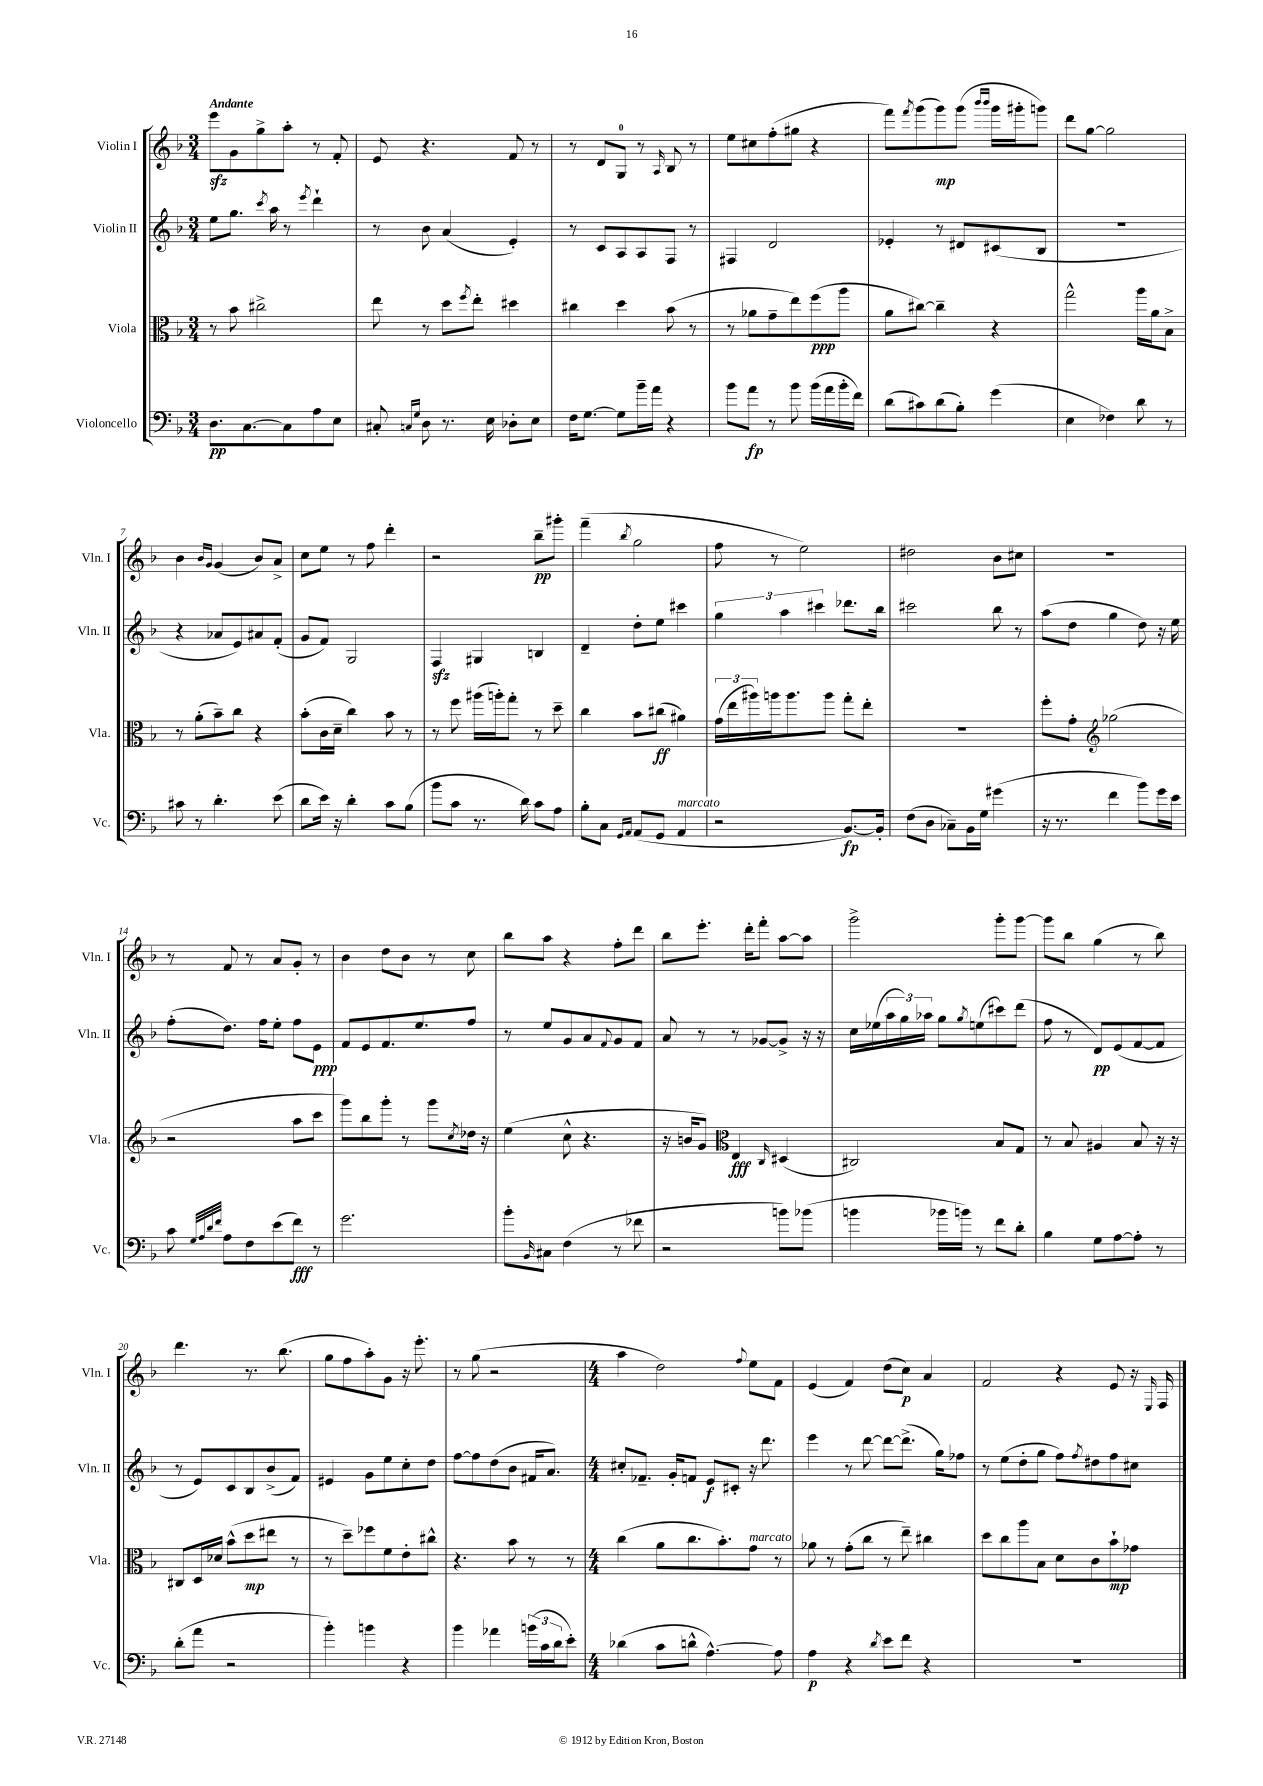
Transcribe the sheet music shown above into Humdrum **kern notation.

**kern	**dynam	**kern	**dynam	**kern	**dynam	**kern	**dynam
*part4	*part4	*part3	*part3	*part2	*part2	*part1	*part1
*staff4	*staff4	*staff3	*staff3	*staff2	*staff2	*staff1	*staff1
*I"Violoncello	*	*I"Viola	*	*I"Violin II	*	*I"Violin I	*
*I'Vc.	*	*I'Vla.	*	*I'Vln. II	*	*I'Vln. I	*
*clefF4	*	*clefC3	*	*clefG2	*	*clefG2	*
*k[b-]	*	*k[b-]	*	*k[b-]	*	*k[b-]	*
*M3/4	*	*M3/4	*	*M3/4	*	*M3/4	*
=1	=1	=1	=1	=1	=1	=1	=1
!	!	!	!	!	!	!LO:TX:a:B:t=Andante	!
8.D\L	pp	8r	.	8ee\L	.	8eeezz\L	.
.	.	8b-\	.	8.gg\J	.	8g\	.
[8.C\	.	.	.	.	.	.	.
.	.	2cc#X^\	.	.	.	8gg^\	.
.	.	.	.	8qccc/	.	.	.
.	.	.	.	16aa\	.	.	.
8C\]	.	.	.	8r	.	8aa'\J	.
.	.	.	.	8qeee/	.	.	.
8A\	.	.	.	4ddd`\	.	8r	.
8E\J	.	.	.	.	.	8f'/	.
=2	=2	=2	=2	=2	=2	=2	=2
8C#X'/	.	8ee\	.	8r	.	8e/	.
16qqCn/LL	.	.	.	.	.	.	.
16qqG/JJ	.	.	.	.	.	.	.
8D\	.	8r	.	8b-\	.	4.r	.
8.r	.	8dd\L	.	(4a/	.	.	.
.	.	8qff/	.	.	.	.	.
.	.	8ee'\J	.	.	.	.	.
16E\	.	.	.	.	.	.	.
8D-X'\L	.	4dd#X\	.	4e'/)	.	8f/	.
8E\J	.	.	.	.	.	8r	.
=3	=3	=3	=3	=3	=3	=3	=3
16F\KL	.	4cc#X\	.	8r	.	8r	.
[8.G\J	.	.	.	.	.	.	.
.	.	.	.	8c/L	.	8d/L	.
8G\L]	.	4dd\	.	8A/	.	8G/J	.
16b-~\L	.	.	.	8A/	.	8r	.
16a\JJ	.	.	.	.	.	.	.
.	.	.	.	.	.	16qqA/	.
4r	.	(8b-\	.	8F/J	.	8B-/	.
.	.	8r	.	8r	.	8r	.
=4	=4	=4	=4	=4	=4	=4	=4
8b-\L	.	8r	.	4F#X/	.	8ee\L	.
8a\J	fp	8a-X\L	.	.	.	8cc#X\	.
8r	.	8g~\	.	2d/	.	(8ff'\	.
8b-\	.	8ee\)	.	.	.	8gg#X\J	.
(16b-\LL	.	(8ff\	ppp	.	.	4r	.
16a\	.	.	.	.	.	.	.
16b-'\	.	8aa\J	.	.	.	.	.
16f\JJ)	.	.	.	.	.	.	.
=5	=5	=5	=5	=5	=5	=5	=5
(8d\L	.	8a\L	.	4e-X'/	.	8fff\L)	.
.	.	.	.	.	.	8qfff/	.
8c#X\)	.	[8cc#X\J)	.	.	.	(8ggg\	.
(8d\	.	4cc#~\]	.	8r	.	8ggg\)	mp
8B-'\J)	.	.	.	8d#X/L	.	(8ggg\J	.
.	.	.	.	.	.	16qqbbb-/LL	.
.	.	.	.	.	.	16qqbbb-/JJ	.
(4g\	.	4r	.	(8c#X/	.	16ggg\LL	.
.	.	.	.	.	.	16ggg#X'\J	.
.	.	.	.	8B-/J	.	8gggn\J)	.
=6	=6	=6	=6	=6	=6	=6	=6
4E\	.	2gg^^\	.	2.r	.	8ddd\L	.
.	.	.	.	.	.	[8gg\J	.
4F-X\)	.	.	.	.	.	2gg\]	.
8d\	.	16aa\LL	.	.	.	.	.
.	.	16a\J	.	.	.	.	.
8r	.	8B-^\J	.	.	.	.	.
!!LO:LB:g=z
=7	=7	=7	=7	=7	=7	=7	=7
8c#X\	.	8r	.	4r	.	4b-\	.
8r	.	(8a'\L	.	.	.	.	.
.	.	.	.	.	.	16qqb-/LL	.
.	.	.	.	.	.	16qqg/JJ	.
4.d'\	.	8b-~\)	.	8a-X/L	.	(4g/	.
.	.	8cc\J	.	8e/)	.	.	.
.	.	4r	.	8a#X/	.	8b-/L)	.
(8e\	.	.	.	(8f'/J	.	8a^/J	.
=8	=8	=8	=8	=8	=8	=8	=8
8d\L	.	(8b-'\L	.	8g/L	.	8cc\L	.
16e\Jk)	.	16c\L	.	8f/J)	.	8ee\J	.
16r	.	16d~\JJ	.	.	.	.	.
4d'\	.	4cc\)	.	2G/	.	8r	.
.	.	.	.	.	.	8ff\	.
8c\L	.	8b-\	.	.	.	4ddd'\	.
(8B-\J	.	8r	.	.	.	.	.
=9	=9	=9	=9	=9	=9	=9	=9
8b-\L	.	8r	.	4Fzz/	.	2r	.
8c\J	.	8ff\	.	.	.	.	.
8.r	.	(16aa#X\LL	.	4G#X/	.	.	.
.	.	16aan'\J)	.	.	.	.	.
.	.	8gg'\J	.	.	.	.	.
16d\)	.	.	.	.	.	.	.
8c\L	.	8r	.	4Bn/	.	8bb-~\L	pp
8A\J	.	8dd~\	.	.	.	8ggg#X'\J	.
=10	=10	=10	=10	=10	=10	=10	=10
8B-'\L	.	4cc\	.	4d~/	.	(4fff~\	.
8C\J	.	.	.	.	.	.	.
16qqGG/LL	.	.	.	.	.	.	.
16qqAA/JJ	.	.	.	.	.	8qbb-/	.
(8AA/L	.	8b-\L	.	8dd'\L	.	2gg\	.
8GG/J	.	(8cc#X\J	ff	8ee\J	.	.	.
!LO:TX:a:i:t=marcato	!	!	!	!	!	!	!
4AA/	.	4a#X\)	.	4ccc#X\	.	.	.
=11	=11	=11	=11	=11	=11	=11	=11
2r	.	(24g\LL	.	6gg\	.	8ff\	.
.	.	24ee\	.	.	.	.	.
.	.	24aa#X\)	.	.	.	.	.
.	.	16aan\J	.	.	.	8r	.
.	.	.	.	6aa\	.	.	.
.	.	8.aa\	.	.	.	.	.
.	.	.	.	.	.	2ee\)	.
.	.	.	.	6ccc#X\	.	.	.
.	.	8aa\J	.	.	.	.	.
[8.BB-/L)	fp	8gg'\L	.	8.ddd-X\L	.	.	.
.	.	8ee'\J	.	.	.	.	.
16BB-'/Jk]	.	.	.	16bb-\Jk	.	.	.
=12	=12	=12	=12	=12	=12	=12	=12
(8F\L	.	2.r	.	2ccc#X\	.	2dd#X\	.
8D\J	.	.	.	.	.	.	.
8C-X~\L)	.	.	.	.	.	.	.
16BB-\L	.	.	.	.	.	.	.
16G\JJ	.	.	.	.	.	.	.
(4g#X\	.	.	.	8bb-\	.	8b-\L	.
.	.	.	.	8r	.	8cc#X\J	.
=13	=13	=13	=13	=13	=13	=13	=13
16r	.	8ff'\L	.	(8aa\L	.	2.r	.
8.r	.	.	.	.	.	.	.
.	.	8g'\J	.	8dd\J	.	.	.
*	*	*clefG2	*	*	*	*	*
4f\	.	(2gg-X\	.	4gg\	.	.	.
8b-\L)	.	.	.	8dd\)	.	.	.
16g\L	.	.	.	16r	.	.	.
16e\JJ	.	.	.	16ee\	.	.	.
!!LO:LB:g=z
=14	=14	=14	=14	=14	=14	=14	=14
8c\	.	2r	.	(8ff'\L	.	8r	.
32qqG/LLL	.	.	.	.	.	.	.
32qqA/	.	.	.	.	.	.	.
32qqd/	.	.	.	.	.	.	.
32qqf/JJJ	.	.	.	.	.	.	.
8A\L	.	.	.	8.dd\J)	.	8f/	.
8F\	.	.	.	.	.	8r	.
.	.	.	.	16ff\KL	.	.	.
(8e\	.	.	.	8ee'\J	.	8a/L	.
8f\J)	fff	8aa\L	.	8ff\L	.	8g'/J	.
8r	.	8ccc\J	.	8e\J	ppp	8r	.
=15	=15	=15	=15	=15	=15	=15	=15
2.g\	.	8ggg\L)	.	8f/L	.	4b-\	.
.	.	8bb-\	.	8e/	.	.	.
.	.	8ggg'\J	.	8.f/	.	8dd\L	.
.	.	8r	.	.	.	8b-\J	.
.	.	.	.	8.ee/	.	.	.
.	.	8ggg\L	.	.	.	8r	.
.	.	8qcc/	.	.	.	.	.
.	.	16dd-X\Jk	.	8ff/J	.	8cc\	.
.	.	16r	.	.	.	.	.
=16	=16	=16	=16	=16	=16	=16	=16
8b-'\L	.	(4ee\	.	8r	.	8bb-\L	.
16qqBB-/	.	.	.	.	.	.	.
8C#X\J	.	.	.	8ee/L	.	8aa\J	.
(4F\	.	8cc^^\	.	8g/	.	4r	.
.	.	4.r	.	8a/	.	.	.
.	.	.	.	8qqf/	.	.	.
8r	.	.	.	8g/	.	8ff'\L	.
8f-X\	.	.	.	8f/J	.	8ddd\J	.
=17	=17	=17	=17	=17	=17	=17	=17
2r	.	16r	.	8a/	.	8bb-\L	.
.	.	16bn/KL	.	.	.	.	.
.	.	8g/J)	.	8r	.	8.eee'\J	.
*	*	*clefC3	*	*	*	*	*
.	.	4E/	fff	8r	.	.	.
.	.	.	.	.	.	16ddd'\KL	.
.	.	.	.	[8g-X/L	.	8fff'\J	.
.	.	16qqC/	.	.	.	.	.
8bn\L)	.	(4D#X/	.	8g-^/J]	.	[8aa\L	.
(8b-X\J	.	.	.	16r	.	8aa\J]	.
.	.	.	.	16r	.	.	.
=18	=18	=18	=18	=18	=18	=18	=18
4bn\	.	2C#X/)	.	16cc\LL	.	2ggg^\	.
.	.	.	.	(16ee-X\	.	.	.
.	.	.	.	24aa\	.	.	.
.	.	.	.	24gg\)	.	.	.
.	.	.	.	24aa-X\JJ	.	.	.
16b-X\LL	.	.	.	8gg\L	.	.	.
16bn\JJ)	.	.	.	.	.	.	.
.	.	.	.	8qgg/	.	.	.
8r	.	.	.	(8een\	.	.	.
8f\L	.	8B-/L	.	8ccc#X\)	.	8ggg'\L	.
8d'\J	.	8G/J	.	(8ddd\J	.	[8ggg\J	.
=19	=19	=19	=19	=19	=19	=19	=19
4B-\	.	8r	.	8ff\	.	8ggg\L]	.
.	.	8B-/	.	8r	.	8bb-\J	.
8G\L	.	4A#X/	.	8d/L)	pp	(4gg\	.
[8A\	.	.	.	(8e/	.	.	.
8A'\J]	.	8B-/	.	[8f/	.	8r	.
8r	.	16r	.	8f/J]	.	8bb-\)	.
.	.	16r	.	.	.	.	.
!!LO:LB:g=z
=20	=20	=20	=20	=20	=20	=20	=20
(8d'\L	.	8C#X/L	.	8r	.	4.ddd\	.
8a\J	.	16D/L	.	8e/L)	.	.	.
.	.	16d-X/JJ	.	.	.	.	.
2r	.	(8b-^^\L	.	8c/	.	.	.
.	.	8dd\	mp	8B-/	.	8.r	.
.	.	8ee#X\J	.	(8b-^/	.	.	.
.	.	.	.	.	.	(8.bb-\	.
.	.	8r	.	8f/J)	.	.	.
=21	=21	=21	=21	=21	=21	=21	=21
4b-'\)	.	8r	.	4e#X/	.	8gg\L	.
.	.	8dd~\L)	.	.	.	8ff\	.
4bn\	.	8ff-X\	.	8g\L	.	8aa'\)	.
.	.	8f\	.	8ee\	.	8g\J	.
4r	.	8e'\	.	8cc'\	.	16r	.
.	.	.	.	.	.	8.eee'\	.
.	.	8cc#X^^\J	.	8dd\J	.	.	.
=22	=22	=22	=22	=22	=22	=22	=22
4b-\	.	4.r	.	[8ff\L	.	8r	.
.	.	.	.	8ff\]	.	(8gg\	.
4a-X\	.	.	.	(8dd\	.	2r	.
.	.	8b-\	.	8b-\J	.	.	.
(24bn\LL	.	8r	.	16f#X/KL	.	.	.
24c\	.	.	.	.	.	.	.
.	.	.	.	8.a/J)	.	.	.
24d\J	.	.	.	.	.	.	.
8e'\J)	.	8r	.	.	.	.	.
=23	=23	=23	=23	=23	=23	=23	=23
*M4/4	*	*M4/4	*	*M4/4	*	*M4/4	*
(4d-X\	.	(4cc\	.	8cc#X'/L	.	4aa\	.
.	.	.	.	8.f-X~/J	.	.	.
8c\L	.	8a\L	.	.	.	2dd\)	.
.	.	.	.	16g'/KL	.	.	.
8dn^^\J	.	8.cc\	.	8fn/J	.	.	.
[4.A^^\)	.	.	.	8e/L	f	.	.
.	.	8.b-'\)	.	.	.	.	.
.	.	.	.	8c#X'/J	.	.	.
.	.	.	.	.	.	8qqff/	.
!	!	!LO:TX:a:i:t=marcato	!	!	!	!	!
.	.	8g\J	.	16r	.	8ee\L	.
.	.	.	.	8.ddd\	.	.	.
8A\]	.	8r	.	.	.	8f\J	.
=24	=24	=24	=24	=24	=24	=24	=24
4A\	p	8a-X\	.	4eee\	.	(4e/	.
.	.	8r	.	.	.	.	.
4r	.	(8g'\L	.	8r	.	4f/)	.
.	.	8cc\J	.	[8ddd\	.	.	.
8qd/	.	.	.	.	.	.	.
8e\L	.	8r	.	8ddd\L_	.	(8dd\L	.
8f\J	.	8ee~\)	.	(8.ddd^\J]	.	8cc\J)	p
4r	.	4cc#X\	.	.	.	4a/	.
.	.	.	.	16gg\KL)	.	.	.
.	.	.	.	8ff-X\J	.	.	.
=25	=25	=25	=25	=25	=25	=25	=25
1r	.	8dd\L	.	8r	.	2f/	.
.	.	8cc\	.	(8ee\L	.	.	.
.	.	8aa\	.	8dd'\	.	.	.
.	.	8B-\J	.	8gg\J	.	.	.
.	.	8d\L	.	8ff\L)	.	4r	.
.	.	.	.	8qff/	.	.	.
.	.	8c\	.	8dd#X\	.	.	.
.	.	8b-`\	mp	8ff\	.	8e/	.
.	.	8g-X\J	.	8cc#X\J	.	16r	.
.	.	.	.	.	.	16qqE/	.
.	.	.	.	.	.	16F/	.
==	==	==	==	==	==	==	==
*-	*-	*-	*-	*-	*-	*-	*-
